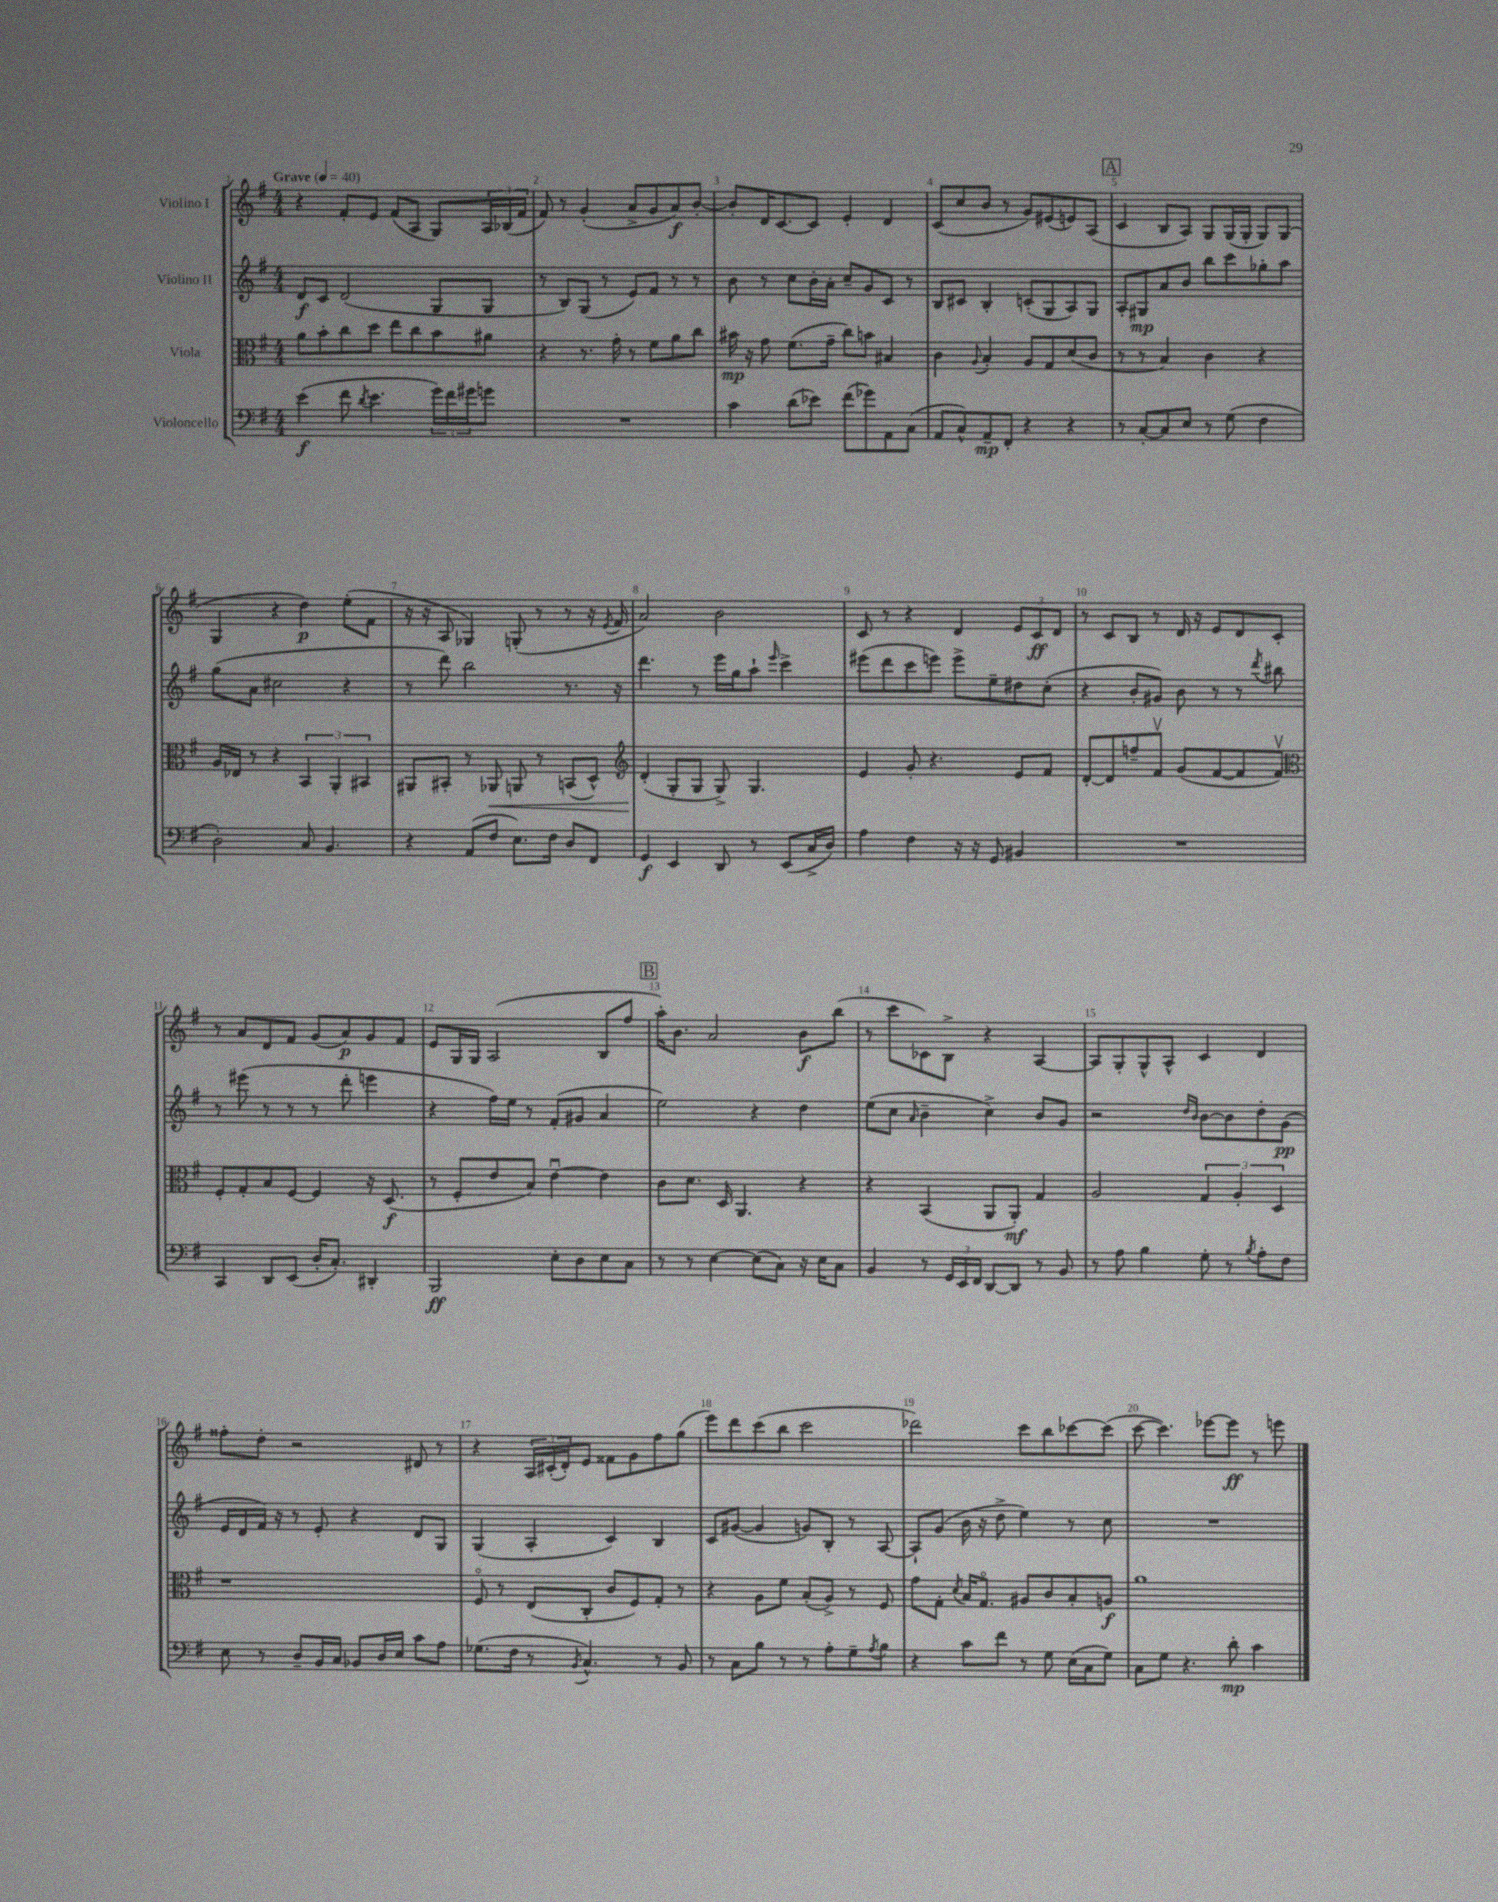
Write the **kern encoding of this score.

**kern	**dynam	**kern	**dynam	**kern	**dynam	**kern	**dynam
*part4	*part4	*part3	*part3	*part2	*part2	*part1	*part1
*staff4	*staff4	*staff3	*staff3	*staff2	*staff2	*staff1	*staff1
*I"Violoncello	*	*I"Viola	*	*I"Violino II	*	*I"Violino I	*
*clefF4	*	*clefC3	*	*clefG2	*	*clefG2	*
*k[f#]	*	*k[f#]	*	*k[f#]	*	*k[f#]	*
*M4/4	*	*M4/4	*	*M4/4	*	*M4/4	*
*MM40	*	*MM40	*	*MM40	*	*MM40	*
=1	=1	=1	=1	=1	=1	=1	=1
!	!	!	!	!	!	!LO:TX:a:B:t=Grave	!
(4e\	f	8a\L	.	8d/L	f	4r	.
.	.	8b'\	.	8c/J	.	.	.
8f#\	.	8cc\	.	(2d/	.	8f#'/L	.
8qd/	.	.	.	.	.	.	.
4.e\	.	8dd\J	.	.	.	8e/J	.
.	.	8ee\L	.	.	.	(8f#/L	.
.	.	8cc\	.	.	.	8A/J	.
24g\LL)	.	8b\	.	8G/L	.	8G/L)	.
24f#\	.	.	.	.	.	.	.
24g#X\J	.	.	.	.	.	.	.
8gn\J	.	8a#X\J	.	8G/J	.	24A/L	.
.	.	.	.	.	.	(24B-X/	.
.	.	.	.	.	.	24f#/JJ	.
=2	=2	=2	=2	=2	=2	=2	=2
1r	.	4r	.	8r	.	8f#/)	.
.	.	.	.	8B/L)	.	8r	.
.	.	8.r	.	(8G/J	.	(4g'/	.
.	.	.	.	8r	.	.	.
.	.	16g'\	.	.	.	.	.
.	.	8r	.	8e/L)	.	8a^/L	.
.	.	8f#\L	.	8f#/J	.	8g/	.
.	.	8a\	.	8r	.	8a/)	f
.	.	8cc\J	.	8r	.	[8b'/J	.
=3	=3	=3	=3	=3	=3	=3	=3
4c\	.	16b#X\	mp	8b\	.	8b'/L]	.
.	.	16r	.	.	.	.	.
.	.	8g\	.	8r	.	16d/K	.
.	.	.	.	.	.	[8.c/	.
(8d\L	.	(8.f#\L	.	8cc\L	.	.	.
8e-X\J)	.	.	.	16b'\L	.	8c/J]	.
.	.	16g~\Jk	.	16a'\JJ	.	.	.
(8f#\L	.	8cc\L)	.	8cc~/L	.	4e'/	.
8g-X\)	.	8bn\J	.	8g/	.	.	.
8AA\	.	4B#X/	.	8c/J	.	4d/	.
(8C\J	.	.	.	8r	.	.	.
=4	=4	=4	=4	=4	=4	=4	=4
8AA/L	.	4c\	.	8B/L	.	(8c/L	.
8C^^/)	.	.	.	8c#X/J	.	8cc/	.
.	.	8qqA/	.	.	.	.	.
8AA~/	mp	4B'/	.	4B'/	.	8b/J	.
8FF#'/J	.	.	.	.	.	8r	.
4r	.	8A/L	.	(8cn'/L	.	8g/L)	.
.	.	8G/	.	8G/	.	(8e#X/	.
4r	.	(8d/	.	8A/)	.	8en/)	.
.	.	8c/J	.	8G/J	.	(8A/J	.
!!LO:REH:place=s1:t=A
=5	=5	=5	=5	=5	=5	=5	=5
8r	.	8r	.	8A'/L	.	4c/	.
[8C'/L	.	8r	.	8G#X/	mp	.	.
8C/]	.	4B/)	.	8a/	.	8B/L	.
8E/J	.	.	.	8b/J	.	8A/J)	.
8r	.	4c\	.	8bb\L	.	8G/L	.
(8G\	.	.	.	8ccc\	.	(16G/L	.
.	.	.	.	.	.	16G'/JJ	.
4F#\	.	4r	.	8gg-X'\	.	8G/L)	.
.	.	.	.	8aa\J	.	(8G/J	.
!!LO:LB:g=z
=6	=6	=6	=6	=6	=6	=6	=6
2D'\)	.	16A/LL	.	(8gg\L	.	4G/	.
.	.	16E-X/JJ	.	.	.	.	.
.	.	8r	.	8a\J	.	.	.
.	.	4r	.	2cc#X\	.	4r	.
8C/	.	6BB/	.	.	.	4dd\)	p
4.BB/	.	.	.	.	.	.	.
.	.	6AA'/	.	.	.	.	.
.	.	.	.	4r	.	(8ee'\L	.
.	.	6BB#X/	.	.	.	.	.
.	.	.	.	.	.	8f#\J	.
=7	=7	=7	=7	=7	=7	=7	=7
4r	.	8AA#X/L	.	8r	.	16r	.
.	.	.	.	.	.	16r	.
.	.	8BB#X'/J	.	8ddd\)	.	8A/	.
(8AA/L	.	8r	.	2bb\	.	4G-X/)	.
!	!	!	!LO:HP:b	!	!	!	!
8F#/J	.	8AA-X/	<	.	.	.	.
8.E\L)	.	8AAn/	.	.	.	(8Gn'/	.
.	.	8r	.	.	.	8r	.
16F#\Jk	.	.	.	.	.	.	.
8D/L	.	(8BBn/L	.	8.r	.	8r	.
8FF#/J	.	8D^^/J)	.	.	.	16r	.
.	.	.	.	.	.	8qe/	.
.	.	.	.	16r	.	16f#/	.
=8	=8	=8	=8	=8	=8	=8	=8
*	*	*clefG2	*	*	*	*	*
4GG/	f	(4d'/	.	4.ddd\	.	2a/)	.
4EE/	.	8G'/L	[	.	.	.	.
.	.	8G/J	.	8r	.	.	.
8DD/	.	8G^/)	.	16eee\LL	.	2b\	.
.	.	.	.	16gg\J	.	.	.
8r	.	4.G/	.	8aa`\J	.	.	.
.	.	.	.	16qqeee/	.	.	.
(8EE/L	.	.	.	4ccc^\	.	.	.
16C^/L	.	.	.	.	.	.	.
16D/JJ)	.	.	.	.	.	.	.
=9	=9	=9	=9	=9	=9	=9	=9
4A\	.	4e/	.	(8eee#X\L	.	8c/	.
.	.	.	.	8ddd\	.	8r	.
4F#\	.	8g'/	.	8ccc\	.	4r	.
.	.	4.r	.	8eeen\J)	.	.	.
16r	.	.	.	8eee^\L	.	4d/	.
16r	.	.	.	.	.	.	.
8GG/	.	.	.	8ee~\	.	.	.
4BB#X/	.	8e/L	.	8dd#X\	.	12e/L	.
.	.	.	.	.	.	12c/	ff
.	.	8f#/J	.	(8cc'\J	.	.	.
.	.	.	.	.	.	12d/J	.
=10	=10	=10	=10	=10	=10	=10	=10
1r	.	[8d'/L	.	4r	.	8r	.
.	.	8d/]	.	.	.	8c/L	.
.	.	8ffn~/	.	8b'/L	.	8B/J	.
.	.	8f#v/J	.	8g#X/J)	.	8r	.
.	.	(8g/L	.	8b\	.	16d/	.
.	.	.	.	.	.	16r	.
.	.	[8f#/	.	8r	.	8e/L	.
.	.	8f#/]	.	8r	.	8d/	.
.	.	.	.	8qddd/	.	.	.
.	.	8f#v/J)	.	8bb#X\	.	8c'/J	.
!!LO:LB:g=z
=11	=11	=11	=11	=11	=11	=11	=11
*	*	*clefC3	*	*	*	*	*
4CC/	.	8F#'/L	.	8r	.	8r	.
.	.	8G'/	.	(8eee#X\	.	8a/L	.
8DD/L	.	8B/	.	8r	.	8d/	.
(8EE/J	.	[8F#/J	.	8r	.	8f#/J	.
16D'/KL	.	4F#/]	.	8r	.	(8g/L	.
8.C'/J)	.	.	.	.	.	.	.
.	.	.	.	8ddd'\	.	8a/)	p
4DD#X'/	.	16r	.	4eeen\	.	8g/	.
.	.	(8.D/	f	.	.	.	.
.	.	.	.	.	.	8f#/J	.
=12	=12	=12	=12	=12	=12	=12	=12
2BBB/	ff	8r	.	4r	.	8e/L	.
.	.	8F#'/L	.	.	.	16G/L	.
.	.	.	.	.	.	16G/JJ	.
.	.	8e/	.	16ff#\LL)	.	(2A/	.
.	.	.	.	16ee\JJ	.	.	.
.	.	8B/J)	.	8r	.	.	.
8E'\L	.	[4eu\	.	(8f#'/L	.	.	.
8D\	.	.	.	8g#X/J	.	.	.
8E\	.	4e\]	.	4a/	.	8B/L	.
8C\J	.	.	.	.	.	8ff#/J	.
!!LO:REH:place=s1:t=B
=13	=13	=13	=13	=13	=13	=13	=13
8r	.	8c\L	.	2ee\)	.	16aa'\KL)	.
.	.	.	.	.	.	8.b\J	.
8r	.	8.d\J	.	.	.	.	.
[4E\	.	.	.	.	.	2a/	.
.	.	16D/	.	.	.	.	.
.	.	4.AA/	.	.	.	.	.
(8E\L]	.	.	.	4r	.	.	.
8C\J)	.	.	.	.	.	.	.
16r	.	4r	.	4dd\	.	8b\L	f
16E\KL	.	.	.	.	.	.	.
8C\J	.	.	.	.	.	(8bb\J	.
=14	=14	=14	=14	=14	=14	=14	=14
4BB/	.	4r	.	(8ee\L	.	8r	.
.	.	.	.	8cc\J	.	8ccc\L	.
.	.	.	.	16qqa/	.	.	.
8r	.	(4BB/	.	4b~\	.	8c-X\)	.
24GG/LL	.	.	.	.	.	8B^\J	.
24EE/	.	.	.	.	.	.	.
24FF#/JJ	.	.	.	.	.	.	.
[8DD/L	.	8AA/L	.	4cc^\)	.	4r	.
8DD/J]	.	8AA'/J)	mf	.	.	.	.
8r	.	4G/	.	8b/L	.	[4A/	.
8BB/	.	.	.	8g/J	.	.	.
=15	=15	=15	=15	=15	=15	=15	=15
8r	.	2A/	.	2r	.	8A/L]	.
8A\	.	.	.	.	.	8G'/	.
4B\	.	.	.	.	.	8G^^/	.
.	.	.	.	.	.	8A^^/J	.
.	.	.	.	16qqdd/LL	.	.	.
.	.	.	.	16qqb/JJ	.	.	.
8G'\	.	6G/	.	[8b\L	.	4c/	.
8r	.	.	.	8b\]	.	.	.
.	.	6A'/	.	.	.	.	.
8qB/	.	.	.	.	.	.	.
8A'\L	.	.	.	8dd'\	.	4d/	.
.	.	6D/	.	.	.	.	.
8F#\J	.	.	.	(8g\J	pp	.	.
!!LO:LB:g=z
=16	=16	=16	=16	=16	=16	=16	=16
8E\	.	1r	.	16e/LL	.	8ff##X'\L	.
.	.	.	.	16d/	.	.	.
8r	.	.	.	16f#/JJ)	.	8dd'\J	.
.	.	.	.	16r	.	.	.
8D~/L	.	.	.	8r	.	2r	.
16BB/L	.	.	.	8e'/	.	.	.
16C/JJ	.	.	.	.	.	.	.
8BB-X/L	.	.	.	4r	.	.	.
16D/L	.	.	.	.	.	.	.
16E/JJ	.	.	.	.	.	.	.
8c\L	.	.	.	8d/L	.	8d#X/	.
8A\J	.	.	.	8G/J	.	8r	.
=17	=17	=17	=17	=17	=17	=17	=17
(8.G-X\L	.	8F#/	.	(4G/	.	4r	.
.	.	8r	.	.	.	.	.
16F#\Jk	.	.	.	.	.	.	.
8r	.	(8E/L	.	4A'/	.	24A/LL	.
.	.	.	.	.	.	(24c#X'/	.
.	.	.	.	.	.	24d'/J)	.
8qBB/	.	.	.	.	.	.	.
4.C^^/)	.	8C'/J	.	.	.	8e/J	.
.	.	8c/L	.	4c/)	.	8f##X\L	.
.	.	8F#/)	.	.	.	8g\	.
8r	.	8G'/J	.	4B/	.	8ff#\	.
8BB/	.	8r	.	.	.	(8gg\J	.
=18	=18	=18	=18	=18	=18	=18	=18
8r	.	4r	.	8c/L	.	8eee\L)	.
8C\L	.	.	.	([8g#X/J	.	8ddd\	.
8B\J	.	8A\L	.	4g#/]	.	(8ccc\	.
8r	.	8f#\J	.	.	.	8bb\J	.
8r	.	(8B'/L	.	8gn/L)	.	2ccc\	.
8A'\L	.	8A^/J)	.	8B'/J	.	.	.
8G~\	.	8r	.	8r	.	.	.
8qA/	.	.	.	.	.	.	.
8B\J	.	8F#/	.	[8A/	.	.	.
=19	=19	=19	=19	=19	=19	=19	=19
4r	.	8g\L	.	8A`/L]	.	2ddd-X\)	.
.	.	8G'\J	.	(8g/J	.	.	.
.	.	8qd/	.	.	.	.	.
8c\L	.	16B/KL	.	16b\	.	.	.
.	.	8.G/J	.	16r	.	.	.
8f#\J	.	.	.	8dd^\	.	.	.
8r	.	8A#X/L	.	4ee\)	.	8ccc\L	.
8G\	.	8c/	.	.	.	8bb\	.
(16E\LL	.	8B'/	.	8r	.	[8ccc-X\	.
16C\J	.	.	.	.	.	.	.
8G\J)	.	8An/J	f	8cc\	.	(8ccc-\J]	.
=20	=20	=20	=20	=20	=20	=20	=20
8C\L	.	1a	.	1r	.	[8ccc\	.
8G\J	.	.	.	.	.	4.ccc\])	.
4.r	.	.	.	.	.	.	.
.	.	.	.	.	.	[8eee-X\L	.
8d'\	mp	.	.	.	.	8eee-\J]	ff
4c\	.	.	.	.	.	8r	.
.	.	.	.	.	.	8eeen\	.
==	==	==	==	==	==	==	==
*-	*-	*-	*-	*-	*-	*-	*-
